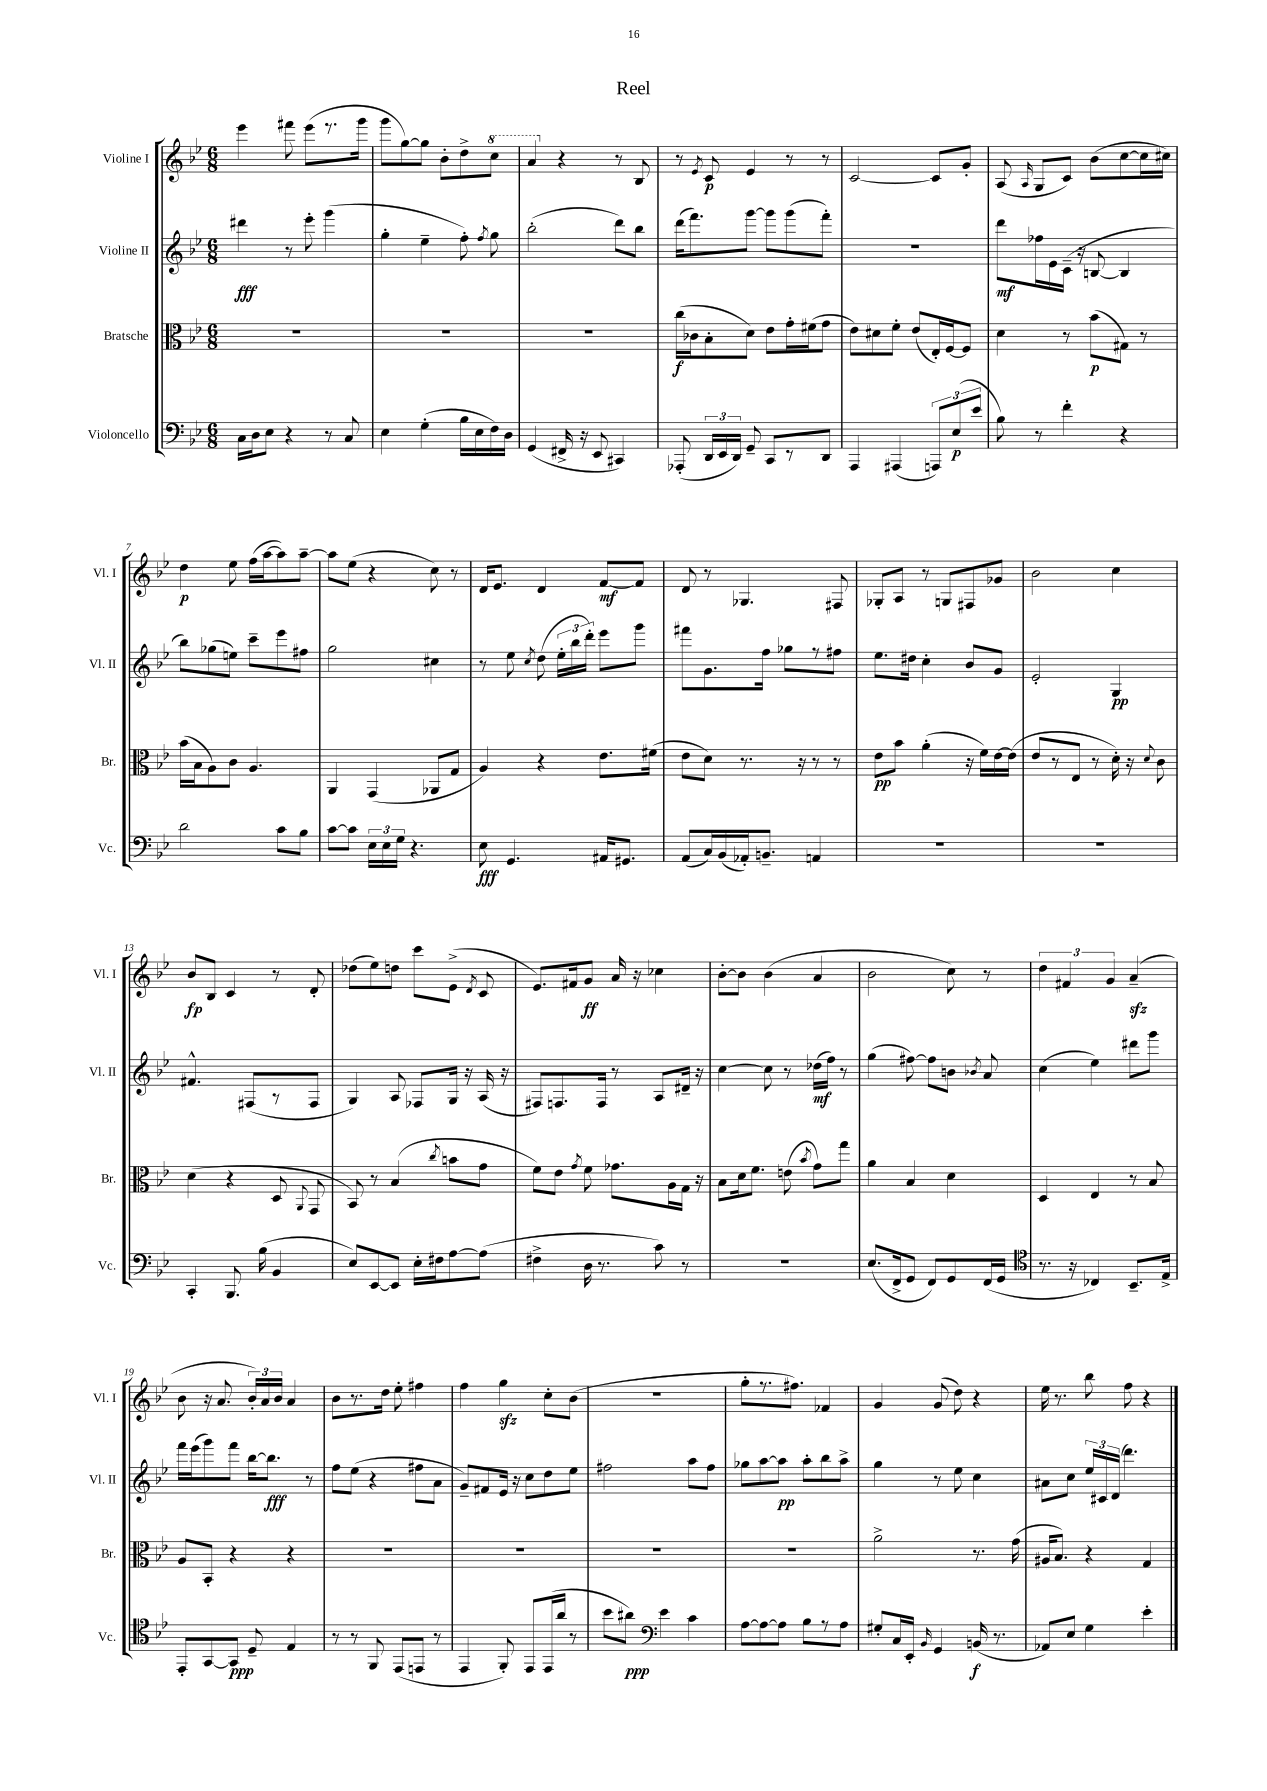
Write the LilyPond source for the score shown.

\header { title = "Reel" }
<<
\new StaffGroup <<
\new Staff = "s0" \with { instrumentName = "Violine I" shortInstrumentName = "Vl. I" } {
    \clef treble \key bes \major \numericTimeSignature \time 6/8
    \autoBeamOff ees'''4 fis'''8 ees'''8[( r8. g'''16] |
    g'''8[ g''8~) g''8] bes'8[-. d''8-> \ottava #1 c'''8] |
    a''4 \ottava #0 r4 r8 bes8 |
    r8 \acciaccatura { ees'8 } c'8\p ees'4 r8 r8 |
    c'2~ c'8[ g'8]-. |
    a8( \grace { a16 } g8[ c'8]) bes'8[( c''8~ c''16 cis''16]) |
    d''4\p ees''8 f''16[( a''16~ a''8) a''8]~-- |
    a''8[ ees''8]( r4 c''8) r8 |
    d'16[ ees'8.] d'4 f'8[~\mf f'8] |
    d'8 r8 ges4. fis8 |
    ges8[-. a8] r8 g8[ fis8 ges'8] |
    bes'2 c''4 |
    bes'8[\fp bes8] c'4 r8 d'8-. |
    des''8[( ees''8) d''8] c'''8[ ees'8]->( \acciaccatura { d'8 } c'8 |
    ees'8.[) fis'16 g'8]\ff a'16 r16 ces''4 |
    bes'8[~-. bes'8] bes'4( a'4 |
    bes'2 c''8) r8 |
    \tuplet 3/2 { d''4 fis'4 g'4 } a'4--\sfz( |
    bes'8 r16 a'8. \tuplet 3/2 { bes'16[-.) a'16 bes'16] } a'4 |
    bes'8[ r8. d''16] ees''8-. fis''4 |
    f''4 g''4\sfz c''8[-. bes'8]( |
    R2. |
    g''8[-. r8. fis''8.]) fes'4 |
    g'4 g'8( d''8) r4 |
    ees''16 r8. bes''8 f''8 r4 \bar "|." |
}
\new Staff = "s1" \with { instrumentName = "Violine II" shortInstrumentName = "Vl. II" } {
    \clef treble \key bes \major \numericTimeSignature \time 6/8
    \autoBeamOff dis'''4\fff r8 ees'''8-. g'''4( |
    g''4-. ees''4-- f''8-.) \acciaccatura { f''8 } g''8 |
    bes''2-.( d'''8[) bes''8] |
    d'''16[( f'''8.) g'''8]~ g'''8[ g'''8( f'''8]-.) |
    R2. |
    d'''8[\mf fes''16 ees'16 c'16]--( r16 b8~ b4 |
    bes''8[) ges''8( e''8]) c'''8[-- ees'''8 fis''8] |
    g''2 cis''4 |
    r8 ees''8 \acciaccatura { c''8 } d''8( \tuplet 3/2 { ees''16[-. bes''16 d'''16]-.) } ees'''8[ g'''8] |
    fis'''8[ g'8. f''16] ges''8[ r8 fis''8] |
    ees''8.[ dis''16] c''4-. bes'8[ g'8] |
    ees'2-. g4\pp |
    fis'4.-^ fis8[( r8 fis8] |
    g4) a8 fes8[ g16] r16 a16( r16 |
    fis8[) f8. f16] r8 a8[ dis'16]-- r16 |
    c''4~ c''8 r8 des''16[\mf( f''16]) r8 |
    g''4( fis''8~) fis''8[ b'8] \acciaccatura { bes'8 } a'8 |
    c''4( ees''4) dis'''8[ g'''8] |
    f'''16[ ees'''16( g'''8) f'''8] bes''16[~ bes''8.]\fff r8 |
    f''8[ ees''8]( r4 fis''8[ a'8] |
    g'8[--) fis'8 ees'16] r16 c''8[ d''8 ees''8] |
    fis''2 a''8[ fis''8] |
    ges''8[ a''8~ a''8]\pp a''8[-. bes''8 a''8]-> |
    g''4 r8 ees''8 c''4 |
    ais'8[ c''8] \tuplet 3/2 { ees''16[ cis'16 d'16]( } d'''4.) \bar "|." |
}
\new Staff = "s2" \with { instrumentName = "Bratsche" shortInstrumentName = "Br." } {
    \clef alto \key bes \major \numericTimeSignature \time 6/8
    \autoBeamOff R2. |
    R2. |
    R2. |
    c''16[\f( ces'16 bes8-. d'8]) ees'8[ g'16-. fis'16( g'8] |
    ees'8[) dis'8 f'8]-. ees'8[( ees16-.) f16~ f8] |
    d'4 r8 bes'8[\p( gis8]) r8 |
    bes'16[( bes16 a8) c'8] a4. |
    a,4 g,4( aes,8[ g8] |
    a4) r4 ees'8.[ fis'16]( |
    ees'8[ d'8]) r8. r16 r8 r8 |
    ees'8[\pp bes'8] a'4-.( r16 f'16[) ees'16~ ees'16]( |
    ees'8[ r8 ees8] r8 d'16-.) r16 \appoggiatura { d'8 } c'8 |
    d'4( r4 d8 \appoggiatura { a,8 } g,8 |
    bes,8) r8 bes4( \acciaccatura { c''8 } b'8[ g'8] |
    f'8[) ees'8] \acciaccatura { g'8 } f'8 ges'8.[ a16 g16] r16 |
    bes8[ d'16 f'8.] e'8( \acciaccatura { bes'8 } g'8[) g''8] |
    a'4 bes4 d'4 |
    d4 ees4 r8 bes8 |
    a8[ bes,8]-. r4 r4 |
    R2. |
    R2. |
    R2. |
    R2. |
    a'2-> r8. g'16( |
    ais16[ bes8.]) r4 g4 \bar "|." |
}
\new Staff = "s3" \with { instrumentName = "Violoncello" shortInstrumentName = "Vc." } {
    \clef bass \key bes \major \numericTimeSignature \time 6/8
    \autoBeamOff c16[ d16 ees8] r4 r8 c8 |
    ees4 g4-.( bes16[ ees16 f16) d16] |
    g,4( fis,16-> r16 ees,8 cis,4) |
    aes,,8-.( \tuplet 3/2 { d,16[ ees,16 d,16]) } g,8-- c,8[ r8 d,8] |
    a,,4 ais,,4( \tuplet 3/2 { a,,8[) ees8\p( ees'8] } |
    bes8) r8 f'4-. r4 |
    d'2 c'8[ bes8] |
    c'8[~ c'8] \tuplet 3/2 { ees16[ ees16 g16] } r4. |
    ees8\fff g,4. ais,16[ gis,8.] |
    a,8[( c16) bes,16( aes,16-.) b,8.]-- a,4 |
    R2. |
    R2. |
    c,4-. bes,,8. bes16( bes,4 |
    ees8[) ees,8~ ees,8] ees16[-. fis16 a8~ a8]( |
    fis4-> d16 r8. c'8) r8 |
    R2. |
    ees8.[( f,16-> g,8] f,8[) g,8 f,16( g,16] |
    \clef tenor r8. r16 ces4) bes,8.[-- ees16]-> |
    ees,8[-. g,8~ g,8]\ppp d8-- ees4 |
    r8 r8 f,8 ees,8[( e,8] r8 |
    ees,4 f,8-.) ees,8[ ees,16( a'16] r8 |
    bes'8[ ais'8]\ppp) \clef bass ees'4 c'4 |
    a8[~ a8~ a8] bes8[ r8 a8] |
    gis8[-. c16 ees,16]-. \grace { bes,16 } g,4 b,16\f( r8. |
    aes,8[) ees8] g4 ees'4-. \bar "|." |
}
>>
>>
